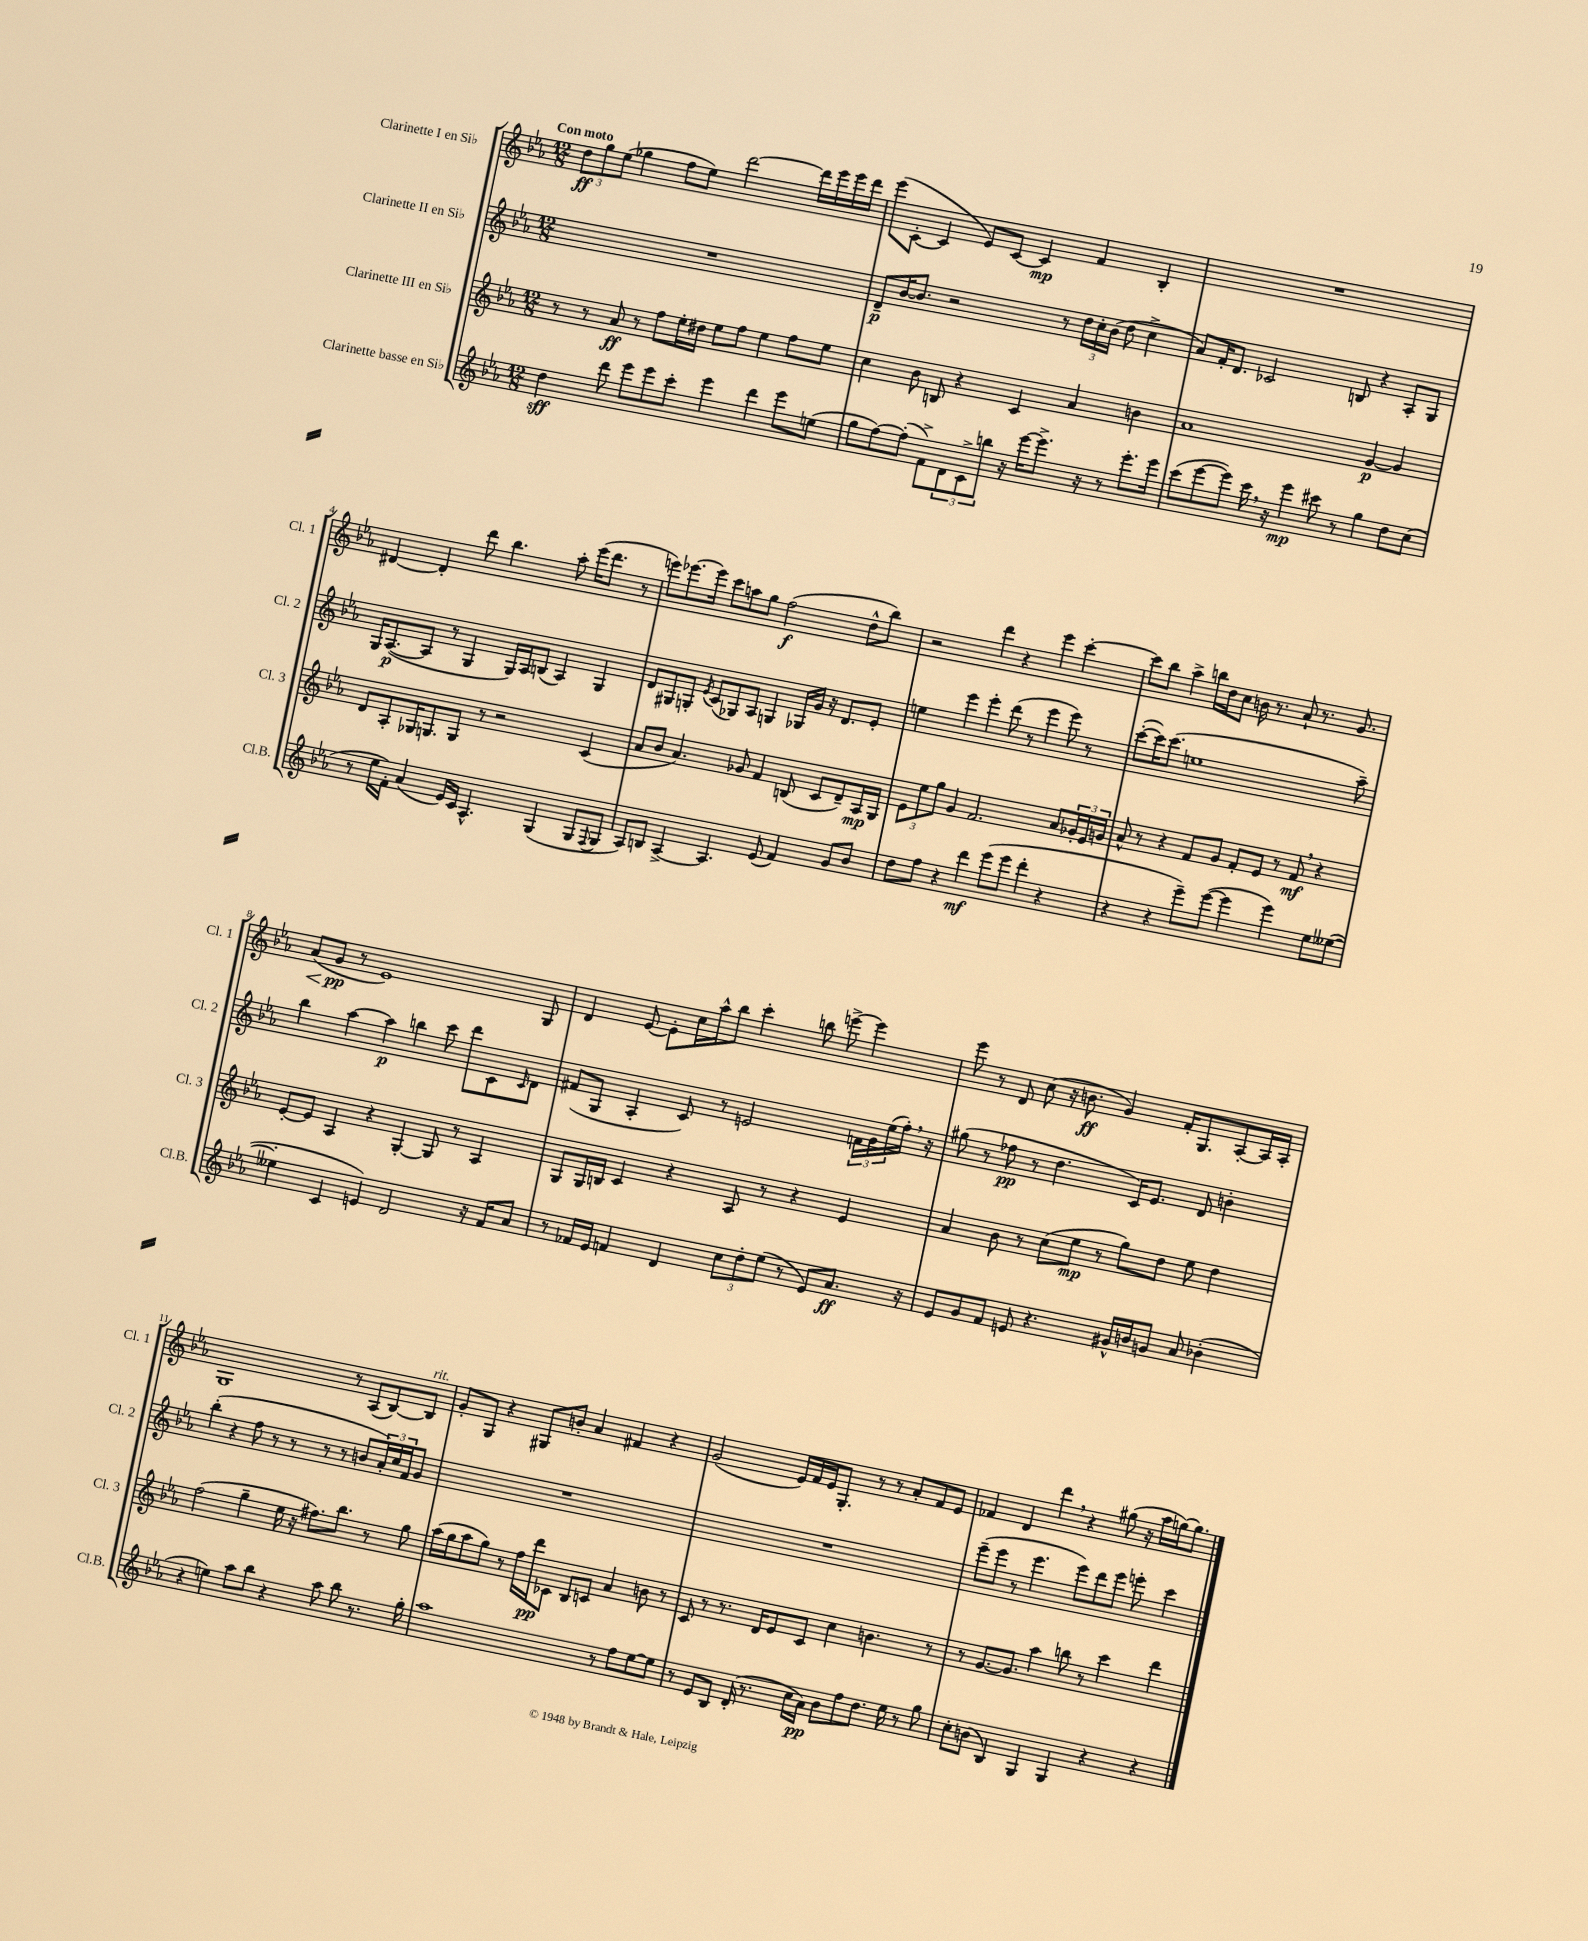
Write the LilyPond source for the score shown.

<<
\new StaffGroup <<
\new Staff = "s0" \with { instrumentName = "Clarinette I en Sib" shortInstrumentName = "Cl. 1" } {
    \clef treble \key ees \major \numericTimeSignature \time 12/8 \tempo "Con moto"
    \tuplet 3/2 { d''8\ff g''8 ees''8( } ges''4 f''8 ees''8) d'''2~ d'''16 ees'''16 ees'''16 d'''16 |
    ees'''8( c'8~-. c'4 ees'8) c'8~ c'4\mp f'4 bes4-. |
    R1. |
    dis'4~ dis'4-. d'''8 bes''4. aes''8-. ees'''16( d'''8. r8 |
    e'''8) ees'''8.~ ees'''16 c'''8 a''8 g''8 f''2\f( d''8-^ bes''8) |
    r2 d'''4 r4 ees'''4 c'''4~-. |
    c'''8 bes''8 aes''4-> b''16 d''16 c''8 b'16 r8. aes'8-! r8. g'8. |
    aes'8\<( g'8\pp\! r8 ees'1) g8 |
    d'4 ees'8~ ees'8-. c''16 aes''16-^ bes''8 c'''4-. b''8 e'''8~-> e'''4 |
    ees'''8 r8 d'8 c''8( r16 b'8.\ff g'4) f'16-. g8. aes8~-. aes16 aes16-. |
    g1 r8 aes8( bes8~) bes8^\markup { \italic "rit." } |
    g'8-. g8 r4 gis8 b'8-. aes'4 fis'4 r4 |
    g'2( ees'16) f'16 ees'16 g8.-. r8 r8 aes'8-. f'8 ees'8 |
    fes'4 d'4 d'''4 \breathe r4 gis''8( r16 aes''16 g''16~) g''8. \bar "|." |
}
\new Staff = "s1" \with { instrumentName = "Clarinette II en Sib" shortInstrumentName = "Cl. 2" } {
    \clef treble \key ees \major \numericTimeSignature \time 12/8
    R1. |
    d'8--\p bes'16~ bes'8. r2 r8 \tuplet 3/2 { d''16 c''16-. bes'16( } d''8 c''4-> |
    aes'8) f'16-. d'8. ces'2 b8 r4 aes8-. g8 |
    g16 aes8.~\p( aes8 r8 g4 g16) aes16 b8( aes4) g4 |
    d'8 gis8 g8-. \acciaccatura { ees'8 } c'8( ges8) aes8 g4 ges16 g'16 r16 d'8. ees'8-. |
    e''4 ees'''4 ees'''4-. d'''8( r8 ees'''4 ees'''8) r8 |
    c'''8~-.( c'''16) c'''8.( e''1 aes''8--) |
    bes''4 aes''4~ aes''4\p b''4 c'''8 d'''8 c'8 \grace { c'16 } d'8 |
    fis'8( g8 aes4-. c'8) r8 e'2 \tuplet 3/2 { f'16 g'16 ees''16( } f''16-.) \breathe r16 |
    gis''8( r8 fes''8\pp r8 d''4. c'16) ees'8. d'8 b'4-. |
    bes''4-.( r4 f''8 r8 r8 r8 r8 b'8 \tuplet 3/2 { aes'16-.) c''16 f'16 } g'8 |
    R1. |
    R1. |
    ees'''8--( ees'''8 r8 ees'''4. ees'''8) d'''8 ees'''8 e'''8-. c'''4 \bar "|." |
}
\new Staff = "s2" \with { instrumentName = "Clarinette III en Sib" shortInstrumentName = "Cl. 3" } {
    \clef treble \key ees \major \numericTimeSignature \time 12/8
    r8 r8 aes'8\ff r8 f''8 ees''16-. dis''16 ees''8 f''8 ees''4 f''8 ees''8 |
    c''4 bes'8 b8 r4 c'4 aes'4 b'4 |
    aes'1 g'4~\p g'4 |
    d'8 aes8-. ges16 g8. g8 r8 r2 c'4( |
    aes'8 bes'8 aes'4.) ges'8 f'4 b8( c'8 d'8--) aes16\mp g16 |
    \tuplet 3/2 { ees'8 ees''8 g''8 } g'4 f'2. aes'8 \tuplet 3/2 { ges'16-. ees'16 g'16 } |
    aes'8-^ r8 r4 f'8 g'8 f'8-. ees'8 r8 f'8\mf \breathe r4 |
    ees'8~-. ees'8 aes4 r4 g4~-. g8 r8 aes4 |
    g8 g16 b16 c'4 r4 aes8 r8 r4 ees'4 |
    aes'4 bes'8 r8 c''8( ees''8\mp r8 g''8) d''8 ees''8 d''4 |
    f''2( g''4-- ees''16 r16 fis''8.) bes''8. r8 g''8 |
    aes''16( g''16 aes''8 g''8) r8 f''16 d'''16\pp ces'8 bes8 c'8 aes'4 b'8 r8 |
    c'8 r8 r8. d'16 ees'8 c'8 c''4 b'4. r8 |
    r8 g'8.~ g'8. aes''4 b''8 r8 c'''4 d'''4 \bar "|." |
}
\new Staff = "s3" \with { instrumentName = "Clarinette basse en Sib" shortInstrumentName = "Cl.B." } {
    \clef treble \key ees \major \numericTimeSignature \time 12/8
    d''4\sff d'''8 ees'''8 ees'''8 c'''8-. ees'''4 d'''4 ees'''8 e''8( |
    g''8 f''8~) f''8-.( f'8->) \tuplet 3/2 { d'8 c'8-> b''8 } r16 ees'''16~ ees'''8.-> r16 r8 ees'''8.-. ees'''16 |
    c'''8( ees'''8~ ees'''8) c'''16 \breathe r16 ees'''4\mp cis'''8 r8 g''4 d''8 c''8( |
    r8 ees''16 f'16-.) aes'4( ees'16) c'16 aes4.-^ g4( g8 \appoggiatura { f8 } g8 |
    aes8) b8 aes4~-> aes4. ees'8( f'4) g'8 bes'8 |
    d''8 f''8 r4 d'''4\mf ees'''8( ees'''8 d'''4-. r4 |
    r4 r4 ees'''8--) ees'''8~( ees'''4 ees'''4) ees''8 eeses''8~( |
    eeses''4-. c'4 e'4) d'2 r16 f'16 aes'8 |
    r8 fes'16 ees'16 f'4 d'4 \tuplet 3/2 { c''8 d''8-. ees''8( } r8 ees'8) aes'8.\ff r16 |
    ees'8 g'8 f'8 e'8 r4. gis'16-^ b'16 g'8 aes'8 bes'4-.( |
    r4 e''4) aes''8 bes''8 r4 aes''8 bes''8 r8. g''16-. |
    aes''1 r8 f''8 ees''8~ ees''8 |
    r8 ees'8 bes8 d'16-.( r8. c''16 aes'16\pp) bes'8 f''8 d''8. ees''16 r8 g''8 |
    c''8-. b'8( bes4) g4 g4 r4 r4 \bar "|." |
}
>>
>>
